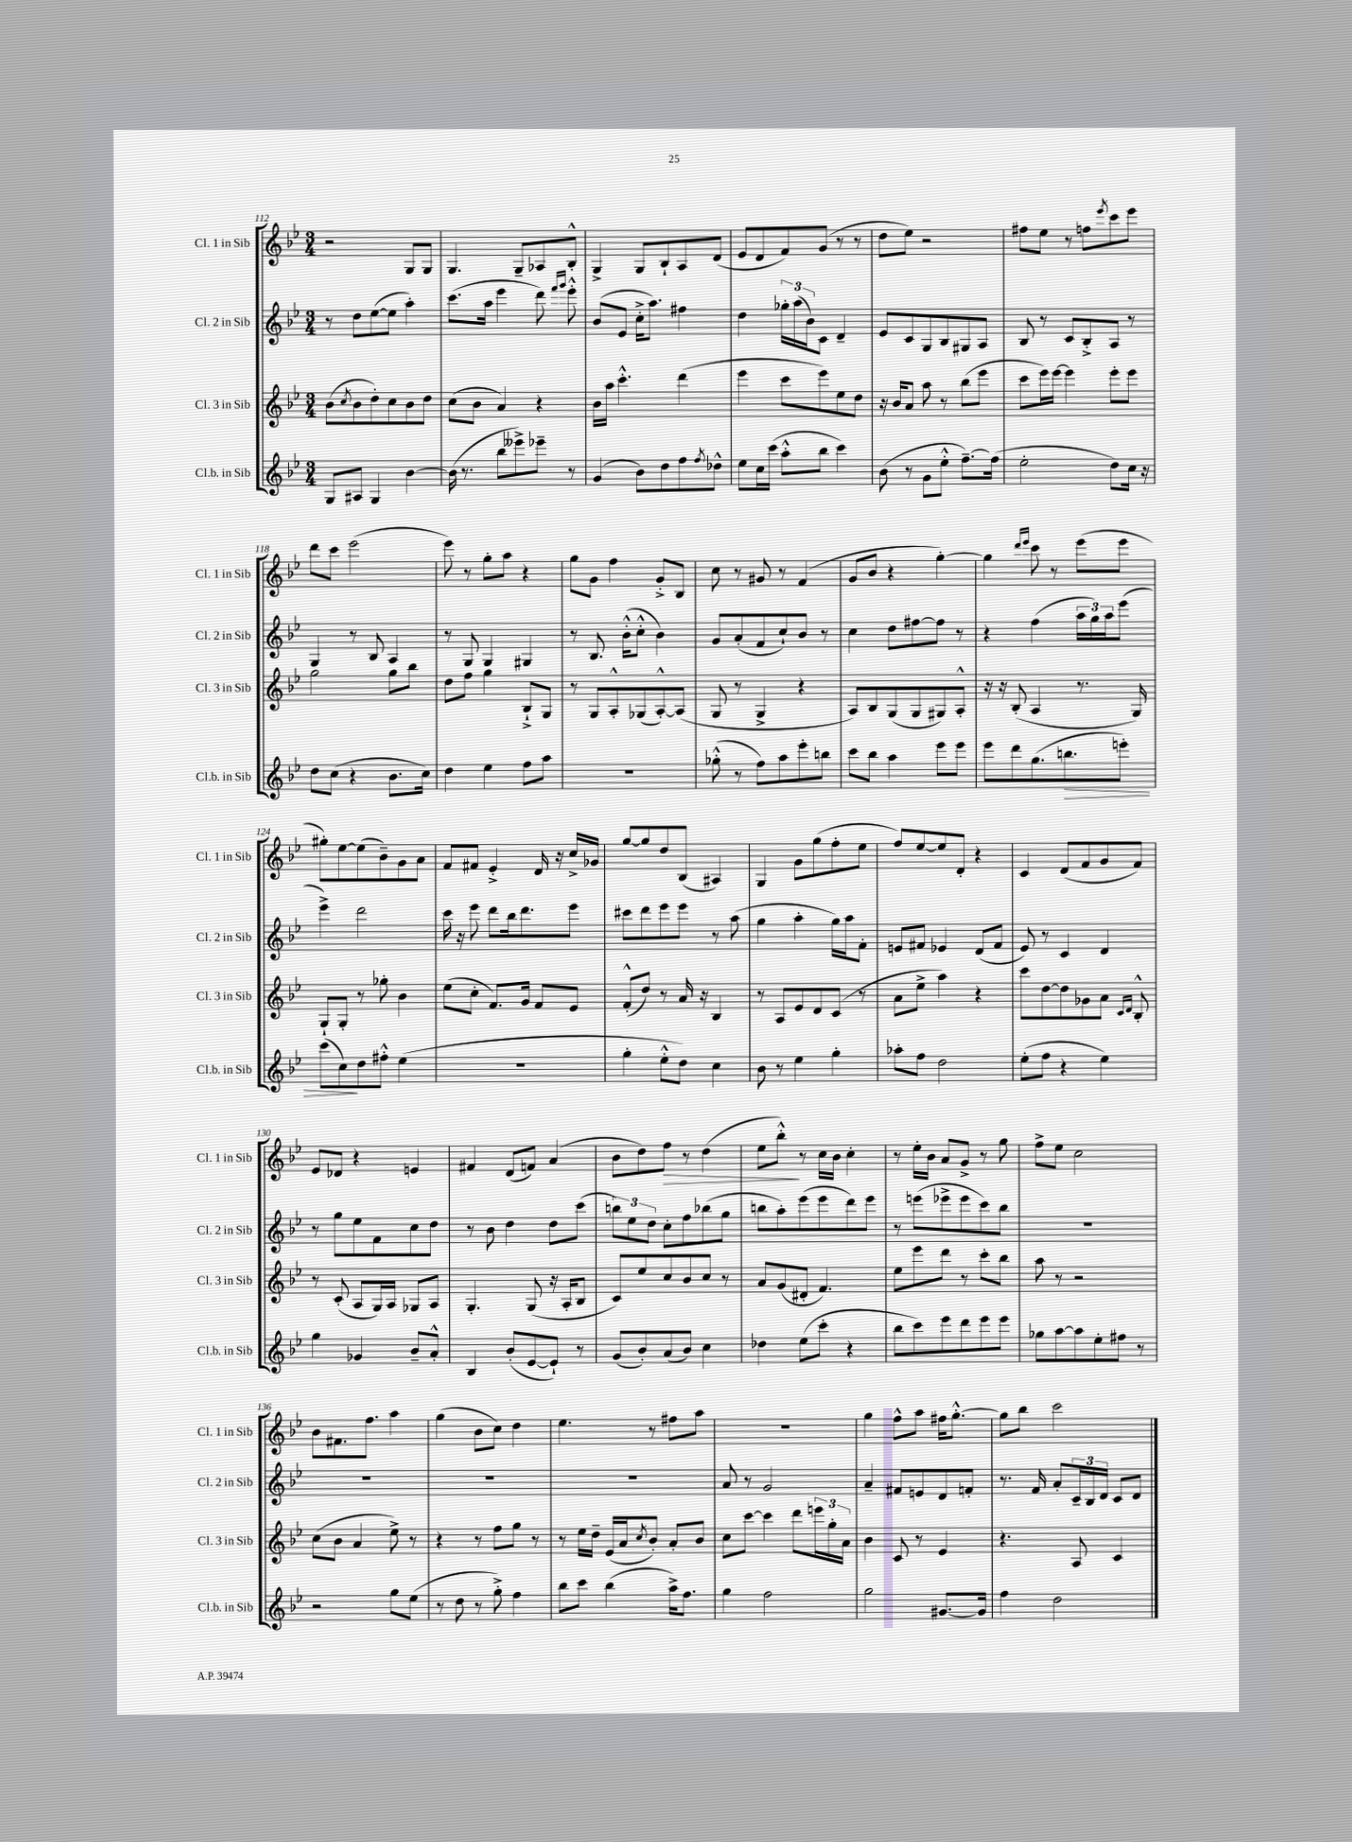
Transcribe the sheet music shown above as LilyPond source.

<<
\new StaffGroup <<
\new Staff = "s0" \with { instrumentName = "Cl. 1 in Sib" shortInstrumentName = "Cl. 1 in Sib" } {
    \clef treble \key bes \major \numericTimeSignature \time 3/4
    r2 g8 g8 |
    g4. g8-- aes8 bes8-.-^ |
    g4-> g8 bes8-! a8 d'8( |
    ees'8 d'8 f'8) g'8( r8 r8 |
    d''8 ees''8) r2 |
    fis''8 ees''8 r8 f''8 \acciaccatura { ees'''8 } c'''8 ees'''8 |
    d'''8 c'''8 ees'''2( |
    ees'''8) r8 g''8-. a''8 r4 |
    g''8 g'8 f''4 g'8-.-> bes8 |
    c''8 r8 gis'8 r8 f'4( |
    g'8 bes'8 r4 g''4~-.) |
    g''4 \grace { d'''16 ees'''16 } c'''8 r8 ees'''8( ees'''8 |
    gis''8-.) ees''8~ ees''8( bes'8--) g'8 a'8 |
    f'8 fis'8 ees'4-.-> d'16 r16 c''16-> ges'16 |
    g''8~ g''8 d''8 bes8( ais4) |
    g4 g'8 g''8( f''8-. ees''8 |
    f''8) ees''8~ ees''8 d'8-. r4 |
    c'4 d'8( f'8 g'8 f'8) |
    ees'8 des'8 r4 e'4 |
    fis'4 d'8( f'8) a'4( |
    bes'8 d''8) f''8\> r8 d''4( |
    ees''8 bes''8-.-^\!) r8 c''16 bes'16 c''4-. |
    r8 ees''16-. bes'16 a'8 g'8-> r8 g''8 |
    f''8-> ees''8 c''2 |
    bes'8 fis'8. f''8. a''4 |
    g''4( bes'8 c''8) d''4 |
    ees''4. r8 fis''8 a''8 |
    R2. |
    g''4 f''8-^ a''8 fis''16 g''8.~-.-^ |
    g''8 bes''8 c'''2 \bar "|." |
}
\new Staff = "s1" \with { instrumentName = "Cl. 2 in Sib" shortInstrumentName = "Cl. 2 in Sib" } {
    \clef treble \key bes \major \numericTimeSignature \time 3/4
    r8 d''8 ees''8~( ees''8 a''4-.) |
    c'''8.( a''16 ees'''4 d'''8) \grace { f'''16 g'''16 } ees'''8-.-^ |
    bes'8( ees'8 c''16-.-> a''8.) fis''4 |
    d''4 \tuplet 3/2 { ges''16-. a''16( bes'16) } c'8 d'4-- |
    ees'8 c'8 g8 bes8 gis8 a8 |
    bes8 r8 c'8 bes8-.-> a8 r8 |
    g4 r8 bes8 a4 |
    r8 g8 g4 gis4 |
    r8 bes8. bes'16-.-^( c''8-.-^ bes'4) |
    g'8 a'8-.( f'8 c''8-!) bes'8 r8 |
    c''4 d''8 fis''8~ fis''8 r8 |
    r4 f''4( \tuplet 3/2 { a''16 g''16) a''16 } ees'''8( |
    ees'''4->) d'''2 |
    c'''16 r16 ees'''8 d'''8 bes''16 d'''8. ees'''8 |
    cis'''8 d'''8 ees'''8 ees'''8 r8 a''8( |
    g''4 a''4-. g''16) a''16 f'8-. |
    e'8 fis'8 ees'4 d'8( fis'8 |
    ees'8) r8 c'4 d'4 |
    r8 g''8 ees''8 f'8 c''8 d''8 |
    r8 bes'8 d''4 d''8 c'''8( |
    \tuplet 3/2 { b''8) ees''8 d''8 } c''8-. f''8 bes''8( g''8 |
    b''8 a''8-.) ees'''8( ees'''8 d'''8) ees'''8 |
    r8 e'''8( ees'''8-> ees'''8 c'''8) bes''8 |
    R2. |
    R2. |
    R2. |
    R2. |
    a'8 r8 g'2 |
    a'4-- fis'8 e'8 d'8 f'8-. |
    r8. f'16 a'8-. \tuplet 3/2 { c'16-- bes16 d'16 } c'8 d'8 \bar "|." |
}
\new Staff = "s2" \with { instrumentName = "Cl. 3 in Sib" shortInstrumentName = "Cl. 3 in Sib" } {
    \clef treble \key bes \major \numericTimeSignature \time 3/4
    bes'8( \acciaccatura { c''8 } bes'8 d''8-.) c''8 bes'8 d''8 |
    c''8( bes'8 a'4) r4 |
    bes'16 a''16 c'''4.-.-^ d'''4( |
    ees'''4 c'''8 ees'''8) ees''8 d''8 |
    r16 bes'16 a'8 a''8 r8 bes''8( ees'''8 |
    c'''8 ees'''16) ees'''16~ ees'''4 ees'''8-. ees'''8 |
    g''2 g''8 bes''8 |
    d''8 f''8 g''4 bes8-!-> g8 |
    r8 g8 a8-.-^ ges8( a8~-.-^) a8( |
    g8 r8 g4-> r4 |
    a8) bes8 g8( g8 gis8) a8-.-^ |
    r16 r16 bes8-.( a4 r8. g16) |
    g8-! g8-. r8 ges''8-. bes'4 |
    ees''8( c''8-. f'8.) g'16 f'8 ees'8 |
    f'8-.-^( d''8) r8 a'16 r16 bes4 |
    r8 a8 ees'8 d'8 c'8( r8 |
    a'8 ees''8-> a''4) r4 |
    c'''8 d''8~ d''8 ges'8 a'8 \grace { c'16 d'16 } bes8-.-^ |
    r8 c'8-.( a8 g16) a16 ges8 a8 |
    g4.-. g8( r16 a16-. bes8 |
    c'8) ees''8 c''8 bes'8 c''8 r8 |
    a'8 g'8( dis'8-. f'4.) |
    ees''8 ees'''8 d'''8 r8 c'''8-. bes''8 |
    a''8 r8 r2 |
    c''8( bes'8 a'4 ees''8->) r8 |
    r4 r8 f''8 g''8 r8 |
    r8 ees''16 d''16-- ees'16( a'16 \acciaccatura { c''8 } bes'8-.) a'8-. bes'8 |
    c''8 c'''8~ c'''4 d'''8 \tuplet 3/2 { e'''16 g''16-. a'16 } |
    bes'4 c'8 r8 ees'4 |
    r4. a8 c'4 \bar "|." |
}
\new Staff = "s3" \with { instrumentName = "Cl.b. in Sib" shortInstrumentName = "Cl.b. in Sib" } {
    \clef treble \key bes \major \numericTimeSignature \time 3/4
    g8 ais8 g4 bes'4~ |
    bes'16( r8. bes''8 eeses'''8->) ees'''8-- r8 |
    g'4( bes'8) d''8 f''8 \acciaccatura { f''8 } des''8-^ |
    ees''8 c''16 c'''16( a''8-.-^ bes''8 c'''4) |
    bes'8( r8 g'8 ees''8-.-^ f''8.~--) f''16( |
    ees''2-. d''8) c''16 r16 |
    d''8 c''8( r4 bes'8. c''16) |
    d''4 ees''4 f''8 a''8 |
    R2. |
    ges''8-.-^( r8 f''8) a''8 ees'''8-. b''8 |
    c'''8 bes''8 a''4 ees'''8 ees'''8 |
    ees'''8 d'''8 g''8.( b''8.\> e'''8-.) |
    c'''8( c''8\!) d''8 fis''8-.-^ ees''4( |
    R2. |
    g''4-. ees''8-.-^ d''8) c''4 |
    bes'8 r8 ees''4 g''4-. |
    aes''8-. f''8 d''2 |
    ees''8-.( f''8 r4 ees''4) |
    g''4 ges'4 bes'8-- a'8-.-^ |
    bes4 bes'8-.( ees'8~ ees'8-!) r8 |
    g'8( bes'8-.) a'8( bes'8) c''4 |
    des''4 ees''8( c'''8-. r4 |
    bes''8 c'''8) ees'''8 d'''8 ees'''8 ees'''8 |
    ges''8 a''8~ a''8 ees''8-. fis''8 r8 |
    r2 g''8 ees''8( |
    r8 d''8 r8 g''8-.->) f''4 |
    bes''8 c'''8 bes''4( a''16->) f''8. |
    g''4 f''2 |
    g''2 gis'8.~ gis'16 |
    f''4 d''2 \bar "|." |
}
>>
>>
\layout { \context { \Score currentBarNumber = #112 } }
